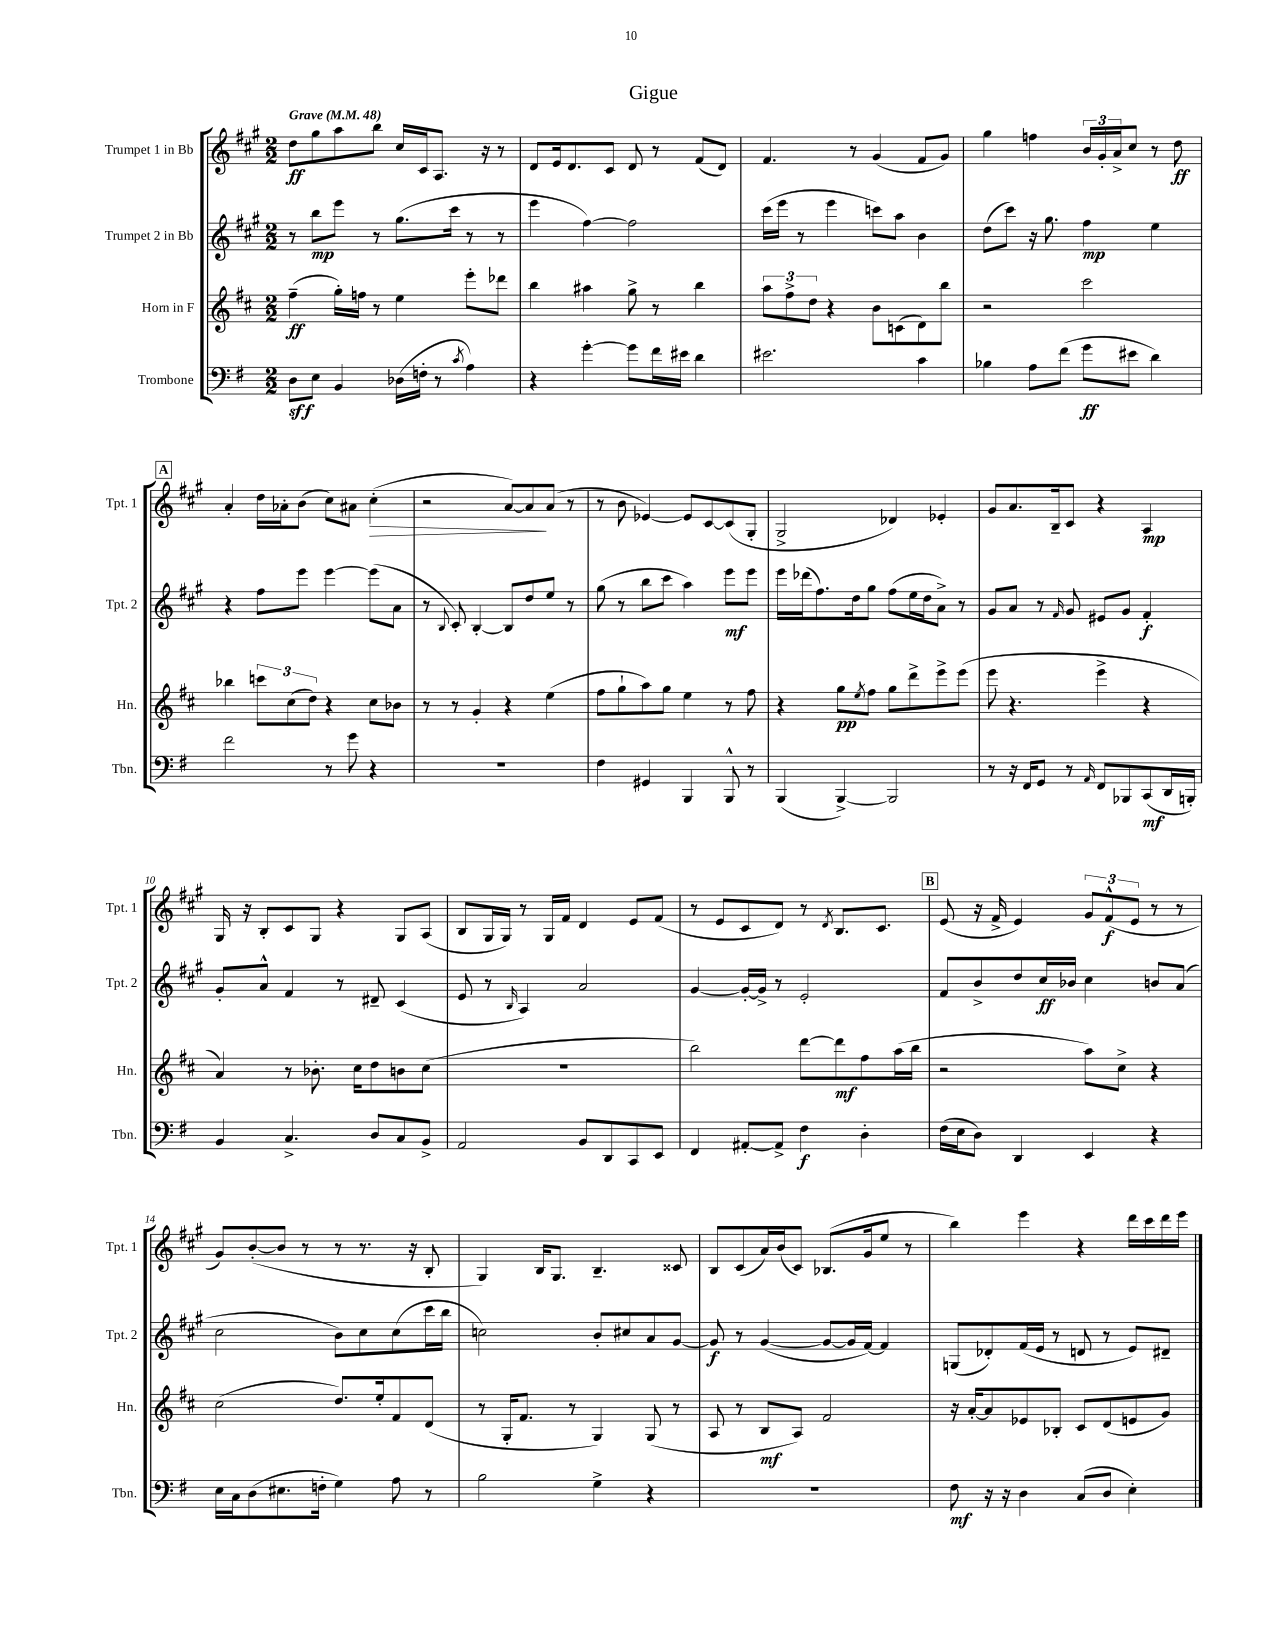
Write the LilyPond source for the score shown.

\header { title = "Gigue" }
<<
\new StaffGroup <<
\new Staff = "s0" \with { instrumentName = "Trumpet 1 in Bb" shortInstrumentName = "Tpt. 1" } {
    \clef treble \key a \major \numericTimeSignature \time 2/2 \tempo "Grave" 4 = 48
    d''8\ff gis''8 a''8 b''8 cis''16 cis'16 a8. r16 r8 |
    d'8 e'16 d'8. cis'8 d'8 r8 fis'8( d'8) |
    fis'4. r8 gis'4( fis'8 gis'8) |
    gis''4 f''4 \tuplet 3/2 { b'16 gis'16-. a'16-> } cis''8 r8 d''8\ff |
    \mark \markup { \box "A" } a'4-. d''16 aes'16-. b'8( cis''8) ais'8 cis''4-.\>( |
    r2 a'8~) a'8\! a'8( r8 |
    r8 b'8 ees'4~) ees'8 cis'8~ cis'8( gis8-. |
    gis2-> des'4) ees'4-. |
    gis'8 a'8. b16-- cis'8 r4 a4\mp |
    gis16 r16 b8-. cis'8 gis8 r4 gis8 a8( |
    b8 gis16 gis16) r8 gis16 fis'16 d'4 e'8 fis'8( |
    r8 e'8 cis'8 d'8) r8 \acciaccatura { d'8 } b8. cis'8. |
    \mark \markup { \box "B" } e'8( r16 fis'16-> e'4) \tuplet 3/2 { gis'8 fis'8-^\f( e'8 } r8 r8 |
    gis'8) b'8~-.( b'8 r8 r8 r8. r16 b8-. |
    gis4) b16 gis8. b4.-- cisis'8 |
    b8 cis'8( a'16) b'16( cis'8) bes8.( gis'16 e''8 r8 |
    b''4) e'''4 r4 d'''16 cis'''16 d'''16 e'''16 \bar "|." |
}
\new Staff = "s1" \with { instrumentName = "Trumpet 2 in Bb" shortInstrumentName = "Tpt. 2" } {
    \clef treble \key a \major \numericTimeSignature \time 2/2
    r8 b''8\mp e'''8 r8 gis''8.( cis'''16 r8 r8 |
    e'''4 fis''4~) fis''2 |
    cis'''16( e'''16 r8 e'''4 c'''8) a''8 b'4 |
    d''8( cis'''8) r16 gis''8. fis''4\mp e''4 |
    \mark \markup { \box "A" } r4 fis''8 e'''8 e'''4~ e'''8( a'8 |
    r8 \appoggiatura { b8 } cis'8-.) b4~-. b8 d''8 e''8 r8 |
    gis''8( r8 b''8 cis'''8 a''4) e'''8\mf e'''8 |
    e'''16 des'''16( fis''8.) d''16 gis''8 fis''8( e''16 d''16 a'8->) r8 |
    gis'8 a'8 r8 \grace { fis'16 } gis'8 eis'8 gis'8 fis'4-.\f |
    gis'8-. a'8-^ fis'4 r8 dis'8-- cis'4( |
    e'8 r8 \grace { b16 } a4) a'2 |
    gis'4~ gis'16~-. gis'16-> r8 e'2-. |
    \mark \markup { \box "B" } fis'8 b'8-> d''8 cis''16\ff bes'16 cis''4 b'8 a'8( |
    cis''2 b'8) cis''8 cis''8( cis'''16 b''16 |
    c''2) b'8-. cis''8 a'8 gis'8~ |
    gis'8\f r8 gis'4~( gis'8~ gis'16 fis'16~) fis'4 |
    g8( des'8-.) fis'16( e'16 r8 d'8 r8 e'8) dis'8-- \bar "|." |
}
\new Staff = "s2" \with { instrumentName = "Horn in F" shortInstrumentName = "Hn." } {
    \clef treble \key d \major \numericTimeSignature \time 2/2
    fis''4--\ff( g''16-.) f''16 r8 e''4 e'''8-. des'''8 |
    b''4 ais''4 g''8-> r8 b''4 |
    \tuplet 3/2 { a''8 fis''8-> d''8 } r4 b'8 c'8( d'8) b''8 |
    r2 cis'''2 |
    \mark \markup { \box "A" } bes''4 \tuplet 3/2 { c'''8 cis''8( d''8) } r4 cis''8 bes'8 |
    r8 r8 g'4-. r4 e''4( |
    fis''8 g''8-! a''8) g''8 e''4 r8 fis''8 |
    r4 g''8\pp \acciaccatura { e''8 } fis''8 g''8 d'''8-> e'''8-> e'''8( |
    e'''8 r4. e'''4-> r4 |
    a'4) r8 bes'8.-. cis''16 d''8 b'8 cis''8( |
    R1 |
    b''2) d'''8~ d'''8\mf fis''8 a''16( b''16 |
    \mark \markup { \box "B" } r2 a''8) cis''8-> r4 |
    cis''2( d''8.) e''16-. fis'8 d'8( |
    r8 g16-. fis'8. r8 g4) g8( r8 |
    a8 r8 b8\mf a8) fis'2 |
    r16 a'16~-. a'8 ees'8 bes8-. cis'8 d'8( e'8 g'8) \bar "|." |
}
\new Staff = "s3" \with { instrumentName = "Trombone" shortInstrumentName = "Tbn." } {
    \clef bass \key g \major \numericTimeSignature \time 2/2
    d8\sff e8 b,4 des16( f16-. r8 \acciaccatura { c'8 } a4) |
    r4 g'4~-. g'8 fis'16 eis'16 d'4 |
    eis'2. c'4 |
    bes4 a8 fis'8( g'8\ff eis'8 d'4) |
    \mark \markup { \box "A" } fis'2 r8 g'8 r4 |
    r1 |
    fis4 gis,4 b,,4 b,,8-^ r8 |
    b,,4( b,,4~->) b,,2 |
    r8 r16 fis,16 g,8 r8 \grace { a,16 } fis,8 bes,,8 c,8\mf( d,16 b,,16-.) |
    b,4 c4.-> d8 c8 b,8-> |
    a,2 b,8 d,8 c,8 e,8 |
    fis,4 ais,8~-. ais,8-> fis4\f d4-. |
    \mark \markup { \box "B" } fis16( e16 d8) d,4 e,4 r4 |
    e16 c16 d8( eis8. f16-. g4) a8 r8 |
    b2 g4-> r4 |
    R1 |
    fis8\mf r16 r16 d4 c8( d8 e4-.) \bar "|." |
}
>>
>>
